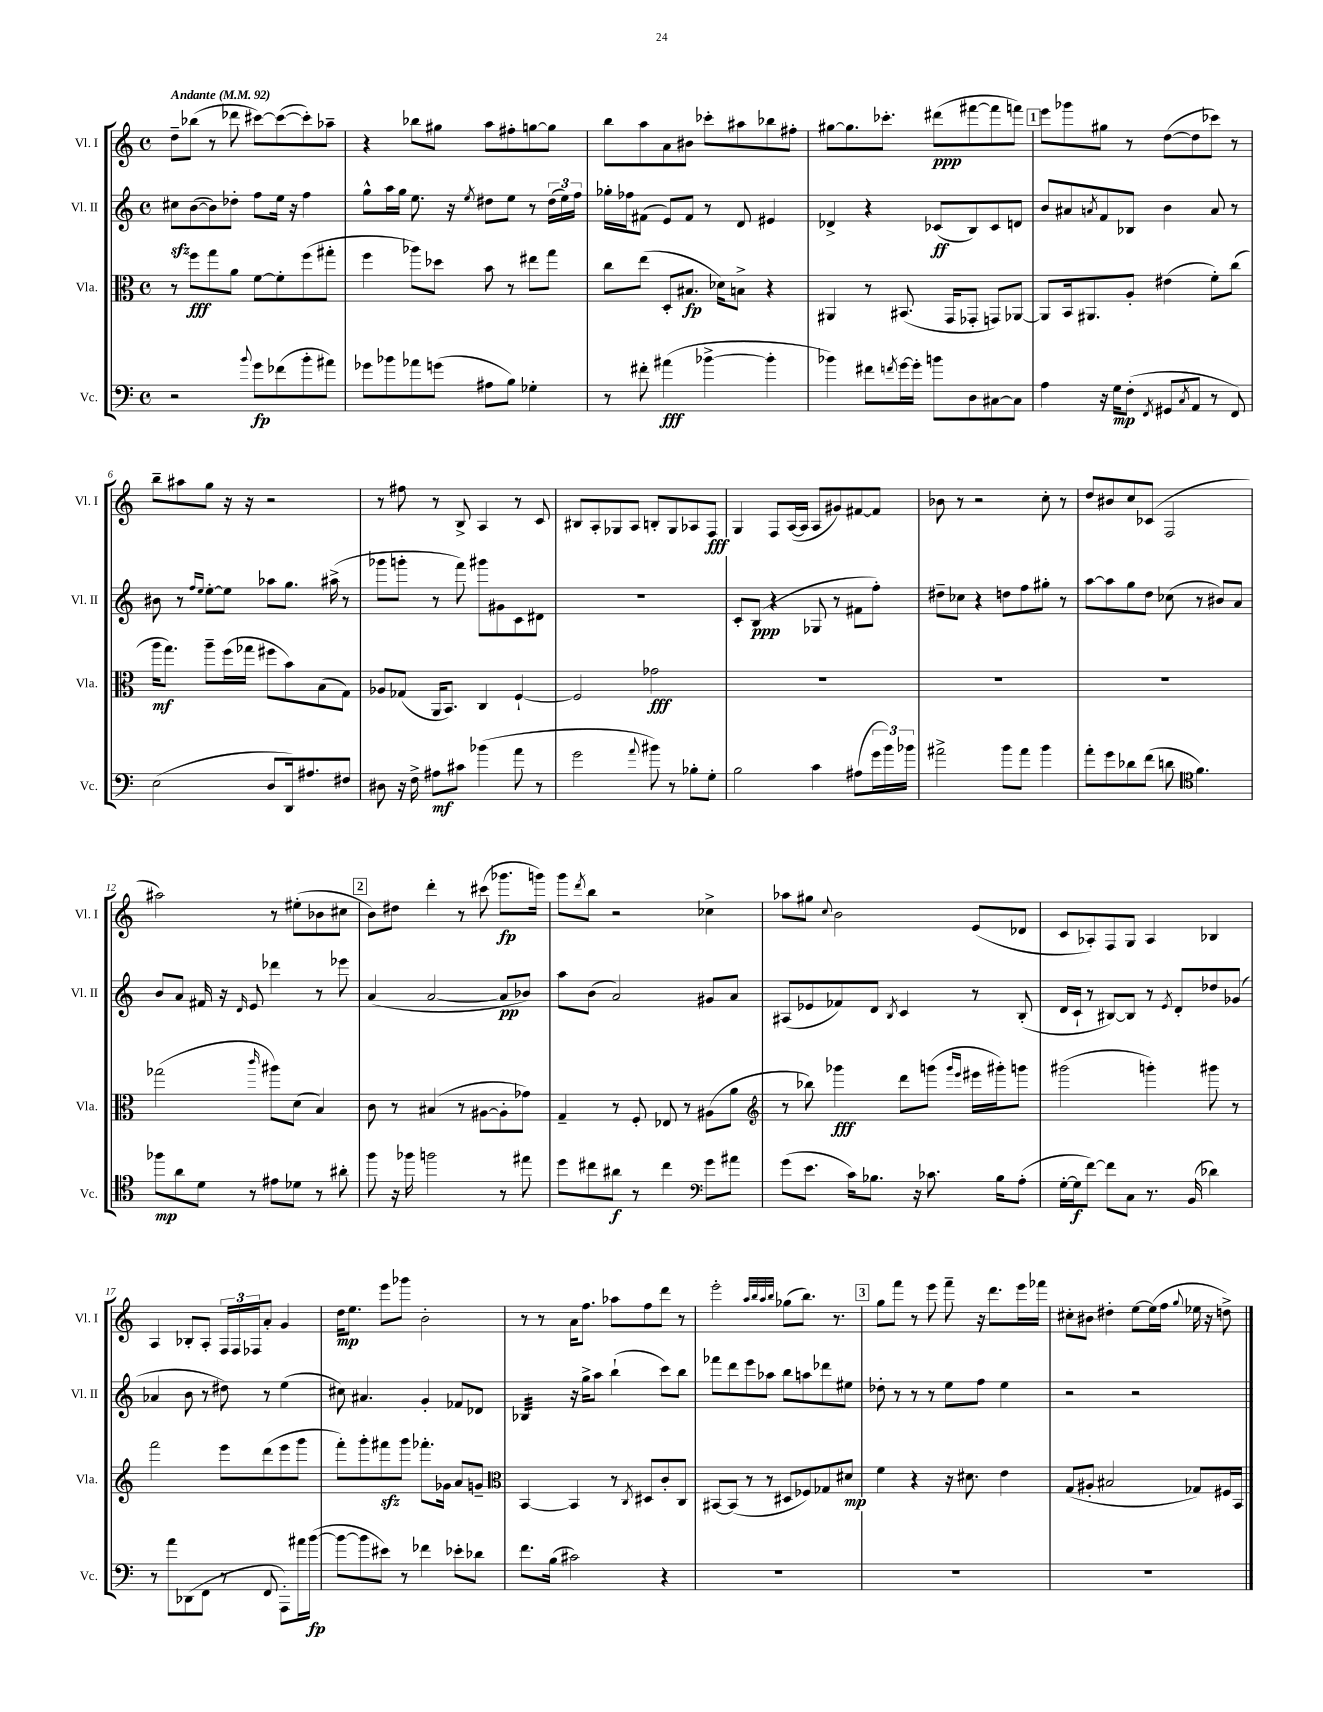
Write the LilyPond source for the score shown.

<<
\new StaffGroup <<
\new Staff = "s0" \with { instrumentName = "Vl. I" shortInstrumentName = "Vl. I" } {
    \clef treble \key c \major \defaultTimeSignature \time 4/4 \tempo "Andante" 4 = 92
    d''8-- bes''8( r8 des'''8 cis'''8~) cis'''8~( cis'''8-.) aes''8-- |
    r4 bes''8 gis''8 a''8 fis''8-. g''8~ g''8 |
    b''8 a''8 a'8 bis'8 ces'''8-. ais''8 bes''8 fis''8-. |
    gis''8~ gis''8. ces'''8.-. dis'''8\ppp( fis'''8~ fis'''8 f'''8) |
    \mark \markup { \box "1" } e'''8 ges'''8 gis''8 r8 d''8~( d''8 ces'''8) r8 |
    b''8-- ais''8 g''8 r16 r16 r2 |
    r8 fis''8 r8 b8-> a4 r8 c'8 |
    bis8 a8-. ges8 a8 b8-. ges8 aes8 f8\fff |
    g4 f8 a16~( a16 a8 gis'8) fis'8~ fis'8 |
    bes'8 r8 r2 c''8-. r8 |
    d''8 bis'8 c''8 ces'8( f2 |
    ais''2) r8 eis''8-.( bes'8 cis''8 |
    \mark \markup { \box "2" } b'8) dis''8 d'''4-. r8 cis'''8( ges'''8.\fp g'''16) |
    g'''8 \acciaccatura { d'''8 } b''8 r2 ces''4-> |
    aes''8 gis''8 \appoggiatura { c''8 } b'2 e'8( des'8 |
    c'8 aes8-.) f8 g8 aes4 bes4 |
    a4 bes8-. a8-. \tuplet 3/2 { f16 f16 fes16 } a'8-. g'4 |
    d''16\mp e''8. e'''8 ges'''8 b'2-. |
    r8 r8 a'16 f''8. aes''8 f''8 d'''8 r8 |
    e'''2-. \grace { a''32 b''32 a''32 b''32 } ges''8( b''8.) r8. |
    \mark \markup { \box "3" } g''8 f'''8 r8 e'''8 f'''8-- r16 d'''8. e'''16 fes'''16 |
    cis''8-. bis'8 dis''4-. e''8~ e''16( f''16 \appoggiatura { g''8 } ees''16 r16 d''8->) \bar "|." |
}
\new Staff = "s1" \with { instrumentName = "Vl. II" shortInstrumentName = "Vl. II" } {
    \clef treble \key c \major \defaultTimeSignature \time 4/4
    cis''8\sfz b'8~( b'8) des''8-. f''8 e''16 r16 f''4 |
    g''8-^ a''16 g''16 e''8. r16 \acciaccatura { e''8 } dis''8 e''8 r8 \tuplet 3/2 { dis''16( e''16) f''16 } |
    ges''16-. fes''16 fis'8( e'8) fis'8 r8 d'8 eis'4 |
    des'4-> r4 ces'8\ff( b8) ces'8 d'8 |
    \mark \markup { \box "1" } b'8 ais'8 \acciaccatura { a'8 } f'8 bes8 b'4 a'8 r8 |
    bis'8 r8 \grace { f''16 e''16 } e''8~-. e''8 aes''8 g''8. ais''16->( r8 |
    ges'''8 g'''8-. r8 f'''8) gis'''8 gis'8 c'8 dis'8 |
    R1 |
    c'8-. b8\ppp( r4 ges8 r8 fis'8 f''8-.) |
    dis''8-- ces''8 r4 d''8 f''8 gis''8-. r8 |
    a''8~ a''8 g''8 d''8 ces''8( r8 bis'8) a'8 |
    b'8 a'8 fis'16 r16 \grace { d'16 } e'8 des'''4 r8 ees'''8 |
    \mark \markup { \box "2" } a'4( a'2~ a'8\pp bes'8) |
    a''8 b'8( a'2) gis'8 a'8 |
    ais8( ees'8 fes'8) d'8 \acciaccatura { b8 } c'4 r8 b8-.( |
    d'16 c'16-! r8 bis8~) bis8 r8 \acciaccatura { e'8 } d'8-. des''8 ges'8( |
    aes'4 b'8 r8 dis''8) r8 e''4( |
    cis''8) ais'4. g'4-. fes'8 des'8 |
    bes4:32 r16 g''16-> a''8 b''4-!( c'''8) b''8 |
    fes'''8 d'''8 e'''8 aes''8 b''8 a''8 des'''8 eis''8 |
    \mark \markup { \box "3" } des''8-. r8 r8 r8 e''8 f''8 e''4 |
    r2 r2 \bar "|." |
}
\new Staff = "s2" \with { instrumentName = "Vla." shortInstrumentName = "Vla." } {
    \clef alto \key c \major \defaultTimeSignature \time 4/4
    r8 f''8\fff g''8 a'8 f'8~ f'8-. f''8( gis''8-. |
    f''4 aes''8) des''8 b'8 r8 eis''8 g''8 |
    c''8 e''8( d8-. bis8.\fp des'16) b8-> r4 |
    ais,4 r8 bis,8.( g,16 ges,8-. g,8) aes,8~ |
    \mark \markup { \box "1" } aes,8 b,16 ais,8. a8-. eis'4( f'8-.) c''8( |
    a''16\mf g''8.) a''8-- f''16( ges''16 fis''8 b'8) b8( g8) |
    aes8 ges8( a,16 b,8.) c4 f4~-! |
    f2 ges'2\fff |
    R1 |
    R1 |
    R1 |
    ges''2( \grace { c'''16 } ais''8) d'8( b4) |
    \mark \markup { \box "2" } c'8 r8 bis4( r8 ais8~ ais8-. ges'8) |
    g4-- r8 f8-. ees8 r8 ais8( a'8 |
    \clef treble r8 bes''8) ges'''4\fff d'''8 g'''8( \grace { g'''16 e'''16 } eis'''16 gis'''16-.) g'''8 |
    gis'''2( g'''4-.) gis'''8 r8 |
    f'''2 e'''8 d'''8( e'''8 g'''8 |
    f'''8-.) g'''8-. fis'''8\sfz g'''8 fes'''8.-. ges'16 a'8 g'8-- |
    \clef alto b,4~ b,4 r8 \acciaccatura { c8 } dis8 c'8-. c8 |
    bis,8~ bis,8( r8 r8 dis8 fes8) ges8 dis'8\mp |
    \mark \markup { \box "3" } f'4 r4 r16 dis'8. e'4 |
    g8( ais8-. bis2 ges8) fis16 b,16 \bar "|." |
}
\new Staff = "s3" \with { instrumentName = "Vc." shortInstrumentName = "Vc." } {
    \clef bass \key c \major \defaultTimeSignature \time 4/4
    r2 \appoggiatura { b'8 } g'8\fp fes'8( b'8-. ais'8) |
    ges'8 bes'8 aes'8 g'8( ais8 b8) ges4-. |
    r8 fis'8-. ais'4\fff( bes'4~-> bes'4-. |
    bes'4) fis'8 \acciaccatura { f'8 } g'16~ g'16-. b'8 d8 cis8~ cis8 |
    \mark \markup { \box "1" } a4 r16 g16\mp f8-.( \acciaccatura { f,8 } gis,8 \acciaccatura { c8 } a,8 r8 f,8) |
    e2( d8 d,16) ais8. fis8 |
    dis8 r16 f16-> ais8\mf cis'8 bes'4( a'8 r8 |
    g'2 \appoggiatura { a'8 } bis'8) r8 bes8-. g8-. |
    b2 c'4 ais8( \tuplet 3/2 { g'16 b'16) bes'16 } |
    ais'2-> b'8 ais'8 b'4 |
    a'8-. g'8 des'8 f'8( d'8 \clef tenor f'4.) |
    fes''8\mp a'8 d'8 r8 eis'8 des'8 r8 ais'8-. |
    \mark \markup { \box "2" } f''8 r16 fes''16 f''2 r8 eis''8 |
    d''8 cis''8 ais'8\f r8 cis''4 \clef bass g'8 ais'8 |
    g'8( e'8. c'16) bes8. r16 ces'8. bes16 a8-.( |
    g16~-. g16\f f'8~) f'8 c8 r8. b,16( des'4) |
    r8 a'8 des,8( f,8 r8 f,8 a,,8-.) ais'16 b'16~\fp( |
    b'8~ b'8 eis'8) r8 fes'4 ees'8-. des'8 |
    f'8. b16( cis'2) r4 |
    R1 |
    \mark \markup { \box "3" } R1 |
    R1 \bar "|." |
}
>>
>>
